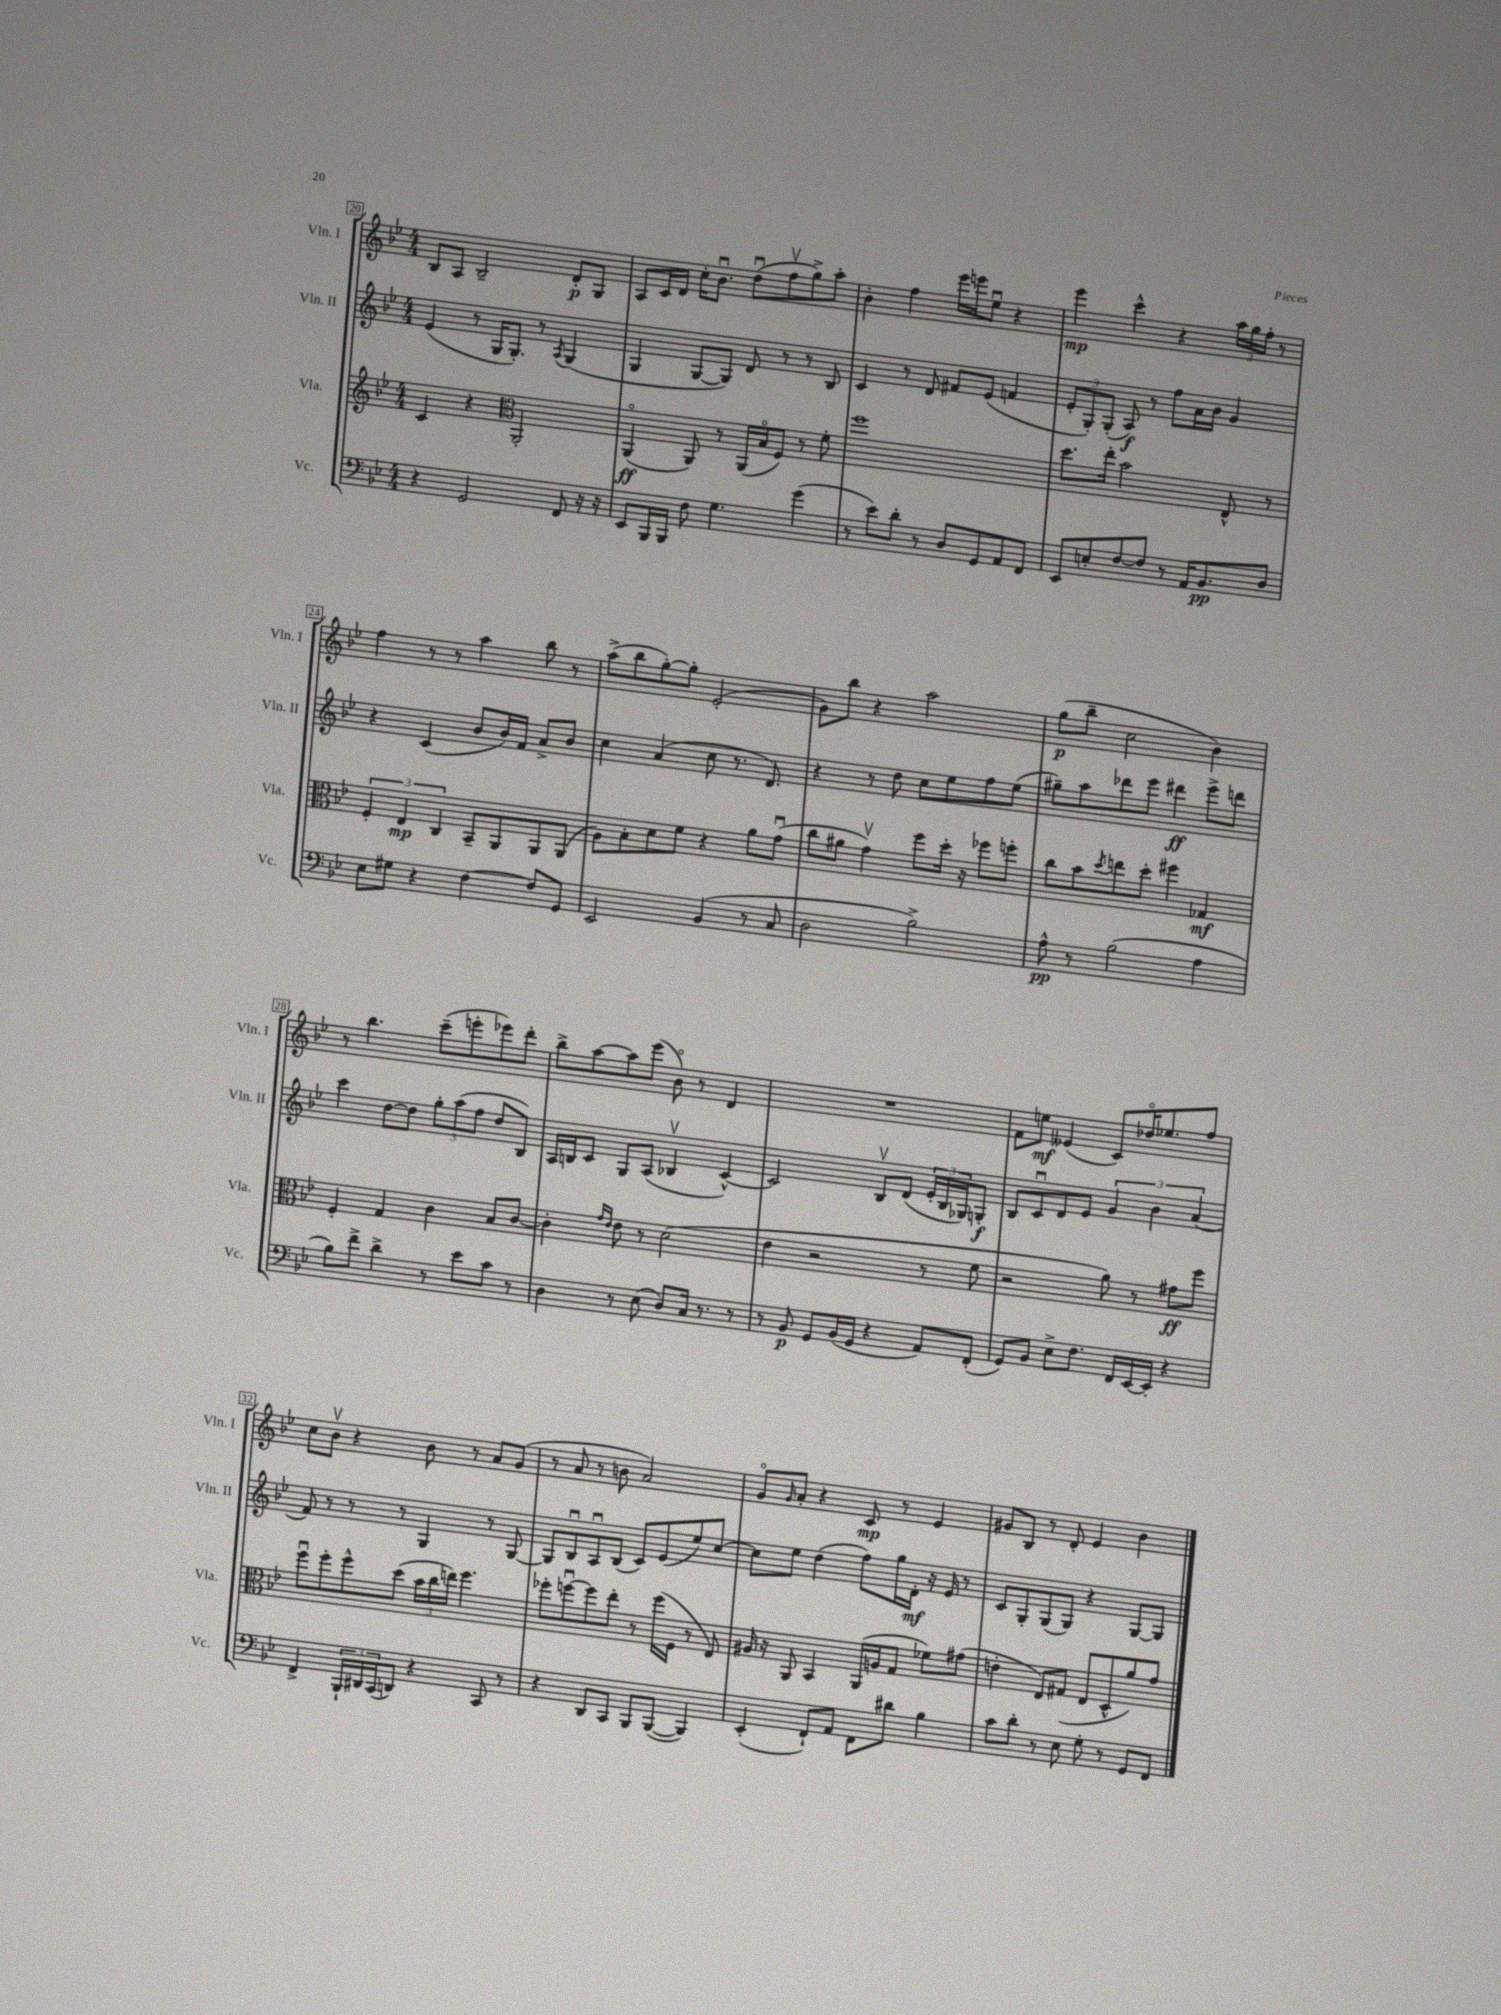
<<
\new StaffGroup <<
\new Staff = "s0" \with { instrumentName = "Vln. I" shortInstrumentName = "Vln. I" } {
    \clef treble \key bes \major \numericTimeSignature \time 4/4
    bes8 a8 bes2-- d'8-.\p g8 |
    a8 c'16 d'16 c''16-. bes'8.\downbow d''8\downbow( f''8\upbow g''8->) a''8-. |
    bes'4-. f''4 ees'''16 e'''16 ees''8\downbow r4 |
    ees'''4\mp c'''4-^ r4 \tuplet 3/2 { a''16 g''16 f''16-. } r8 |
    f''4 r8 r8 a''4 bes''8 r8 |
    a''8->( bes''8 g''8~-.) g''8-. ees'2-.( |
    g'8) bes''8 r4 a''2 |
    g''8\p( bes''8-- c''2 bes'4) |
    r8 bes''4. c'''8--( e'''8-. ees'''8) d'''8-. |
    bes''8-> a''8~ a''8 ees'''8( bes'8\flageolet) r8 d'4 |
    R1 |
    f'8 e''8\mf eeses'4( c'8) des''16\flageolet ees''8. f''8 |
    c''8 bes'8\upbow r4 bes'8 r8 a'8 g'8( |
    r8 a'8 r8 b'8 a'2) |
    g'8\flageolet \grace { g'16 } a'8-. r4 c'8\mp r8 ees'4 |
    gis'8 bes8 r8 d'8-. ees'4 bes'4 \bar "|." |
}
\new Staff = "s1" \with { instrumentName = "Vln. II" shortInstrumentName = "Vln. II" } {
    \clef treble \key bes \major \numericTimeSignature \time 4/4
    ees'4( r8 g16 g8.-.) r8 \acciaccatura { a8 } g4( |
    g4 g8~ g8) d'8 r8 r8 bes8 |
    c'4 r8 d'8 fis'8 ees'8( f'4 |
    \tuplet 3/2 { ees'8-. g8-.) g8-.( } a8\f) r8 f''8 a'16 bes'16 g'4 |
    r4 c'4( bes'8 bes'16) f'16 a'8-> bes'8 |
    c''4 a'4( c''8 r8. d'8.) |
    r4 r8 d''8 c''8 ees''8 f''8 ees''8( |
    gis''8--) a''8 des'''8 ees'''8 dis'''4\ff ees'''8-> d'''8 |
    c'''4 d''8~ d''8 \tuplet 3/2 { g''8-. a''8( f''8 } d''8 bes8) |
    a16 b16 c'8 g8 a8( bes4\upbow c'4~-^) |
    c'2 bes8\upbow d'8( \tuplet 3/2 { ees'16-. bes16 ges16) } g8-.\f |
    bes8 c'8\downbow d'8 ees'8 \tuplet 3/2 { g'4 bes'4 a'4( } |
    f'8) r8 r8 r8 g4 r8 g8~ |
    g8 bes8\downbow a8\downbow bes8( c'8) ees'8( ees''8) c''8~ |
    c''8 ees''8 d''4( f''8) g''16 d'16-.\mf r16 ees'16 r8 |
    c'8 g8-. g8( g8) r4 g8~ g8 \bar "|." |
}
\new Staff = "s2" \with { instrumentName = "Vla." shortInstrumentName = "Vla." } {
    \clef treble \key bes \major \numericTimeSignature \time 4/4
    c'4 r4 \clef alto a,2-. |
    a,4\flageolet\ff( a,8) r8 a,16( bes16\flageolet f8) r8 f'8-. |
    f''1 |
    d''8. ees''16-. bes'2 ees8-^ r8 |
    \tuplet 3/2 { f4-. ees4\mp c4 } bes,8-- a,8 a,8 a,8( |
    a8) bes8-. d'8 f'8 r4 a'8 g'8\downbow( |
    c''8 ais'8 g'4\upbow) f''8 d''16-. r16 fes''8 f''8-. |
    c''8 bes'8 \acciaccatura { d''8 } e''8 d''8-. fis''4 ges4\mf |
    f4-. g4 c'4 bes8 c'8~ |
    c'4-. \grace { g'16 ees'16 } ees'8 r8 d'2( |
    ees'4 r2 r8 f'8 |
    r2 a'8) r8 gis'8\ff f''8 |
    f''8\downbow f''8-. f''8-^ d''8( \tuplet 3/2 { bes'16 c''16 e''16) } f''4. |
    fes''8-. f''8~\downbow f''8 ees''8-. r8 f''16( f16 r8 ees8) |
    ais16 r16 a,8 bes,4 a,16( a16 g8 fes'8) gis'8( |
    e'4-. ees8) gis8( ees8 d8-^ a'8) g'8 \bar "|." |
}
\new Staff = "s3" \with { instrumentName = "Vc." shortInstrumentName = "Vc." } {
    \clef bass \key bes \major \numericTimeSignature \time 4/4
    r4 g,2 f,8 r16 r16 |
    ees,8 bes,,16 bes,,16 f8 g4. g'4( |
    r8 ees'8) d'8-. r8 d8 g,8 a,8 f,8 |
    ees,8 e8-. f8~ f8 r8 a,16 bes,8.\pp d8 |
    ees8 gis8 r4 f4~ f8 g,8 |
    ees,2 bes,4( r8 c8 |
    d2 bes2->) |
    a8-^\pp r8 bes2( a4 |
    bes8) f'8-> d'4-> r8 ees'8 c'8 r8 |
    d4 r8 ees8( d8) c16 r8. r8 |
    r8 bes,8\p g,8 bes,16( g,16 r4 a,8) f,8-.( |
    g,8) bes,8 ees8-> f8. f,16 ees,16~ ees,16-. r4 |
    f,4-> \tuplet 3/2 { bes,,16-! dis,16 c,16( } d,8) r4 c,8 r8 |
    r4 d,8 c,8 bes,,8 bes,,8~( bes,,4) |
    ees,4-.( f,8-!) a,8 f,8 dis'8 bes4 |
    c'8 d'8-. r8 ees8 g8-. r8 g,8 f,8 \bar "|." |
}
>>
>>
\layout { \context { \Score currentBarNumber = #20 \override BarNumber.stencil = #(make-stencil-boxer 0.1 0.3 ly:text-interface::print) } }
